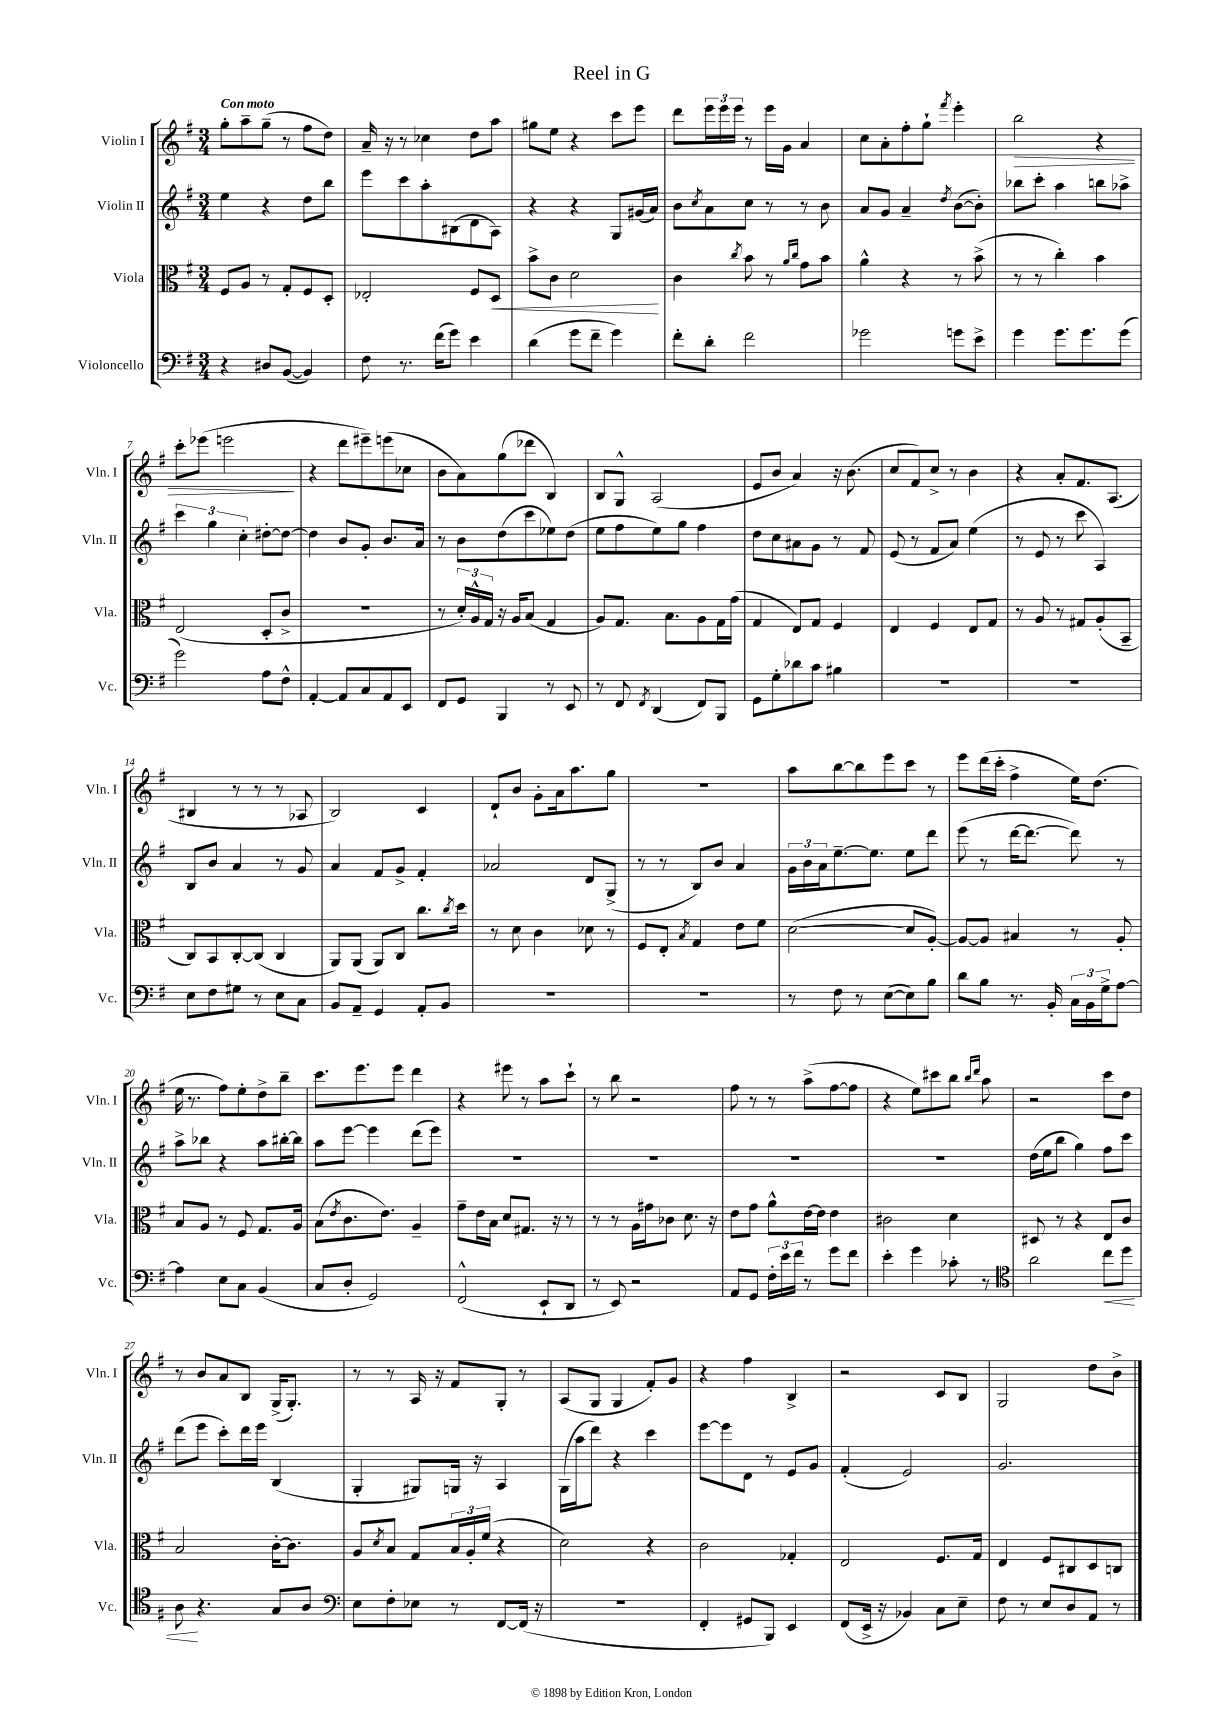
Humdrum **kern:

**kern	**kern	**kern	**kern
*staff4	*staff3	*staff2	*staff1
*clefF4	*clefC3	*clefG2	*clefG2
*k[f#]	*k[f#]	*k[f#]	*k[f#]
*M3/4	*M3/4	*M3/4	*M3/4
4r	8F#/L	4ee\	8gg'\L
.	8A/J	.	8aa~\
8D#/L	8r	4r	(8gg~\J
([8BB/J	8G'/L	.	8r
4BB/])	8F#/	8dd\L	8ff#\L
.	8D'/J	8bb\J	8dd\J)
=	=	=	=
8F#\	2E-'/	8eee\L	16a~/
.	.	.	16r
8.r	.	8ccc\	8r
.	.	8aa'\	4cc-\
(16f#\LK	.	.	.
8g\J)	.	(8B#\	.
4e\	8F#/L	8d\	8dd\L
.	8D/J	8A\J)	8aa\J
=	=	=	=
(4d\	8b^\L	4r	8gg#\L
.	8c\J	.	8ee\J
8g\L	2d\	4r	4r
8f#~\J	.	.	.
4g\)	.	8G/L	8ccc\L
.	.	(16g#/L	8eee\J
.	.	16a/JJ)	.
=	=	=	=
8f#'\L	4c\	8b\L	8ddd\L
.	.	8qcc/	.
8d'\J	.	8a\	24eee\L
.	.	.	24eee\
.	.	.	24eee\JJ
.	8qcc/	.	.
2f#\	8b\	8cc\J	8r
.	8r	8r	16eee\LL
.	.	.	16g\JJ
.	16qqa/LL	.	.
.	16qqcc/JJ	.	.
.	8g\L	8r	4a/
.	8b\J	8b\	.
=	=	=	=
2g-\	4a^^\	8a/L	8cc\L
.	.	8g/J	8a'\
.	4r	4a~/	8ff#'\
.	.	.	8gg`\J
.	.	8qdd/	8qfff#/
8g\L	8r	([8b\L	4eee'\
8e^\J	(8b^\	8b'\]J)	.
=	=	=	=
4g\	8r	8bb-\L	2bb\
.	8r	8ccc'\J	.
8.g\L	4cc'\)	4aa\	.
8.g\	.	.	.
.	4b\	8bb\L	4r
(8g\J	.	8aa-^\J	.
=	=	=	=
2g\)	(2E/	6ccc\	8ccc'\L
.	.	.	(8eee-\J
.	.	6gg\	.
.	.	.	2eee\
.	.	6cc'\	.
8A\L	8D'/L	[8dd#'\L	.
8F#^^\J	8c^/J	8dd#\_J	.
=	=	=	=
[4AA'/	2.r	4dd#\]	4r
8AA/]L	.	8b/L	8ddd\L
8C/	.	8g'/J	8eee#~\)
8AA/	.	8.b/L	(8eee\
8EE/J	.	.	8cc-\J
.	.	16a/Jk	.
=	=	=	=
8FF#/L	8r	8r	8b\L
8GG/J	24d'/LL)	8b\L	8a\)
.	24A^^/	.	.
.	24G/JJ	.	.
4BBB/	16r	(8dd\	(8gg\
.	16A/LK	.	.
.	(8B/J	8ccc\	8ddd-\J
8r	4G/	8ee-\)	4B/)
8EE/	.	(8dd\J	.
=	=	=	=
8r	8A/L)	8ee\L	8B/L
8FF#/	8.G/J	8ff#\	8G^^/J
8qFF#/	.	.	.
(4DD/	.	8ee\)	(2A/
.	8.B\L	.	.
.	.	8gg\J	.
8FF#/L)	8A\	4ff#\	.
8BBB/J	16G\L	.	.
.	(16g\JJ	.	.
=	=	=	=
8GG\L	4G/	8dd\L	8e/L
8G'\	.	8cc\	8b/J
8d-\	8E/L)	8a#\	4a/)
8c\J	8G/J	8g\J	.
4B#\	4F#/	8r	16r
.	.	.	(8.b\
.	.	8f#/	.
=	=	=	=
2.r	4E/	(8e/	8cc/L
.	.	8r	8f#/)
.	4F#/	8f#/L	8cc^/J
.	.	8a/J)	8r
.	8E/L	(4ee\	4b\
.	8G/J	.	.
=	=	=	=
2.r	8r	8r	4r
.	8A/	8e/	.
.	8r	8r	8a'/L
.	8G#/L	8ccc\	8.f#/
.	(8A'/	4A/)	.
.	.	.	(8.A/J
.	8BB~/J	.	.
=	=	=	=
8E\L	8C/L)	8B/L	4B#/
8F#\	8BB/	8b/J	.
8G#\J	[8C'/	4a/	8r
8r	(8C/]J	.	8r
8E\L	4C/	8r	8r
8C\J	.	8g/	8A-/
=	=	=	=
8BB/L	8AA/L)	4a/	2B/)
8AA~/J	(8AA/J	.	.
4GG/	8AA/L)	8f#/L	.
.	8C/J	8g^/J	.
8AA'/L	8.cc\L	4f#'/	4c/
8BB/J	.	.	.
.	8qcc/	.	.
.	16dd\Jk	.	.
=	=	=	=
2.r	8r	2a-/	8d`/L
.	8d\	.	8b/J
.	4c\	.	8g'\L
.	.	.	16a\k
.	.	.	8.aa\
.	8d-\	8d/L	.
.	8r	(8G^/J	8gg\J
=	=	=	=
2.r	8F#/L	8r	2.r
.	8E'/J	8r	.
.	8qB/	.	.
.	4G/	8B/L)	.
.	.	8b/J	.
.	8e\L	4a/	.
.	8f#\J	.	.
=	=	=	=
8r	([2d\	24g\LL	8aa\L
.	.	24b\	.
.	.	24a\J	.
8F#\	.	[8.ee~\	[8bb\
8r	.	.	8bb\]
.	.	8.ee\]J	.
([8E\L	.	.	8eee\
8E\])	8d/]L	8ee\L	8ccc\J
8B\J	[8A'/J)	8ddd\J	8r
=	=	=	=
8d\L	8A/_L	(8eee\	8eee\L
8B\J	8A/]J	8r	(16ddd\L
.	.	.	16ccc'\JJ
8.r	4B#/	[16ddd\LK	4ff#^\
.	.	8.ddd\_J	.
16BB'/	.	.	.
24C\LL	8r	8ddd\])	16ee\LK)
24BB\	.	.	.
.	.	.	(8.dd\J
24G^\J	.	.	.
[8A\J	8A'/	8r	.
=	=	=	=
4A\]	8B/L	8aa^\L	16ee\
.	.	.	8.r
.	8A/J	8bb-\J	.
8E\L	8r	4r	8ff#\L)
8C\J	8F#/	.	8ee'\
(4BB/	8.G/L	8aa\L	8dd^\
.	.	[16bb#'\L	8bb~\J
.	16A/Jk	16bb#\]JJ	.
=	=	=	=
8C/L	(8B\L	8aa\L	8.ccc\L
.	8qe/	.	.
8D'/J	8.c\	[8eee\J	.
.	.	.	8.eee\
2GG/)	.	4eee\]	.
.	8.e\J)	.	.
.	.	.	8eee\J
.	4A~/	(8ddd\L	4ddd\
.	.	8eee\J)	.
=	=	=	=
(2FF#^^/	8g~\L	2.r	4r
.	16e\L	.	.
.	16B\JJ	.	.
.	8d/L	.	8eee#\
.	8.G#/J	.	8r
8EE`/L	.	.	8aa\L
.	16r	.	.
8DD/J	8r	.	8ccc`\J
=	=	=	=
8r	8r	2.r	8r
8EE/)	8r	.	8bb\
2r	16A\LL	.	2r
.	16g#\J	.	.
.	8c-\J	.	.
.	8.d\	.	.
.	16r	.	.
=	=	=	=
8AA/L	8e\L	2.r	8ff#\
8GG/J	8g\J	.	8r
24F#'\LL	8a^^\L	.	8r
24e\	.	.	.
24f#\JJ	.	.	.
8r	[16e\L	.	(8aa^\L
.	16e\]JJ	.	.
8g\L	4e\	.	[8ff#\
8f#\J	.	.	8ff#\]J
=	=	=	=
4e'\	2c#\	2.r	4r
4g\	.	.	8ee\L)
.	.	.	8ccc#\
8c-'\	4d\	.	8bb\J
.	.	.	16qqbb/LL
.	.	.	16qqddd/JJ
8r	.	.	8aa\
=	=	=	=
*clefC4	*	*	*
2a\	8D#/	(16dd\LL	2r
.	.	16ee\J	.
.	8r	8bb\J	.
.	4r	4gg\)	.
8cc\L	8E/L	8ff#\L	8ccc\L
8dd\J	8c/J	8ccc\J	8dd\J
=	=	=	=
8A\	2B/	(8ddd\L	8r
4.r	.	8eee\J	8b/L
.	.	8ccc'\L)	8a/
.	.	16ddd\L	8B/J
.	.	16eee\JJ	.
8G/L	[16c'\LK	(4B/	(16G^/LK
.	8.c\]J	.	8.G'/J)
8A/J	.	.	.
=	=	=	=
*clefF4	*	*	*
8E\L	8A/L	4G'/	8r
.	8qd/	.	.
8F#'\	8B/J	.	8r
8E-\J	8G/L	8G#/L)	16A/
.	.	.	16r
8r	24B/L	16G/Jk	8f#/L
.	24A'/	.	.
.	.	16r	.
.	(24f#/JJ	.	.
[8FF#/L	4r	4A/	8G'/J
(16FF#/]Jk	.	.	8r
16r	.	.	.
=	=	=	=
2.r	2d\)	(16G\LL	(8A/L
.	.	16aa\J	.
.	.	8ddd\J)	8G/J
.	.	4r	4G/
.	4r	4ccc\	8f#'/L)
.	.	.	8g/J
=	=	=	=
4FF#'/	2c\	[8eee\L	4r
.	.	8eee\]	.
8GG#/L	.	8d\J	4ff#\
8BBB/J)	.	8r	.
4EE/	4G-'/	8e/L	4B^/
.	.	8g/J	.
=	=	=	=
(8FF#/L	2E/	(4f#'/	2r
16EE^/Jk	.	.	.
16r	.	.	.
4BB-/)	.	2e/)	.
8C\L	8.F#/L	.	8c/L
8E~\J	.	.	8B/J
.	16G/Jk	.	.
=	=	=	=
8F#\	4E/	2.g/	2G/
8r	.	.	.
8E/L	8F#/L	.	.
8D/	8C#/	.	.
8AA/J	8D/	.	8dd\L
8r	8C/J	.	8b^\J
==	==	==	==
*-	*-	*-	*-
